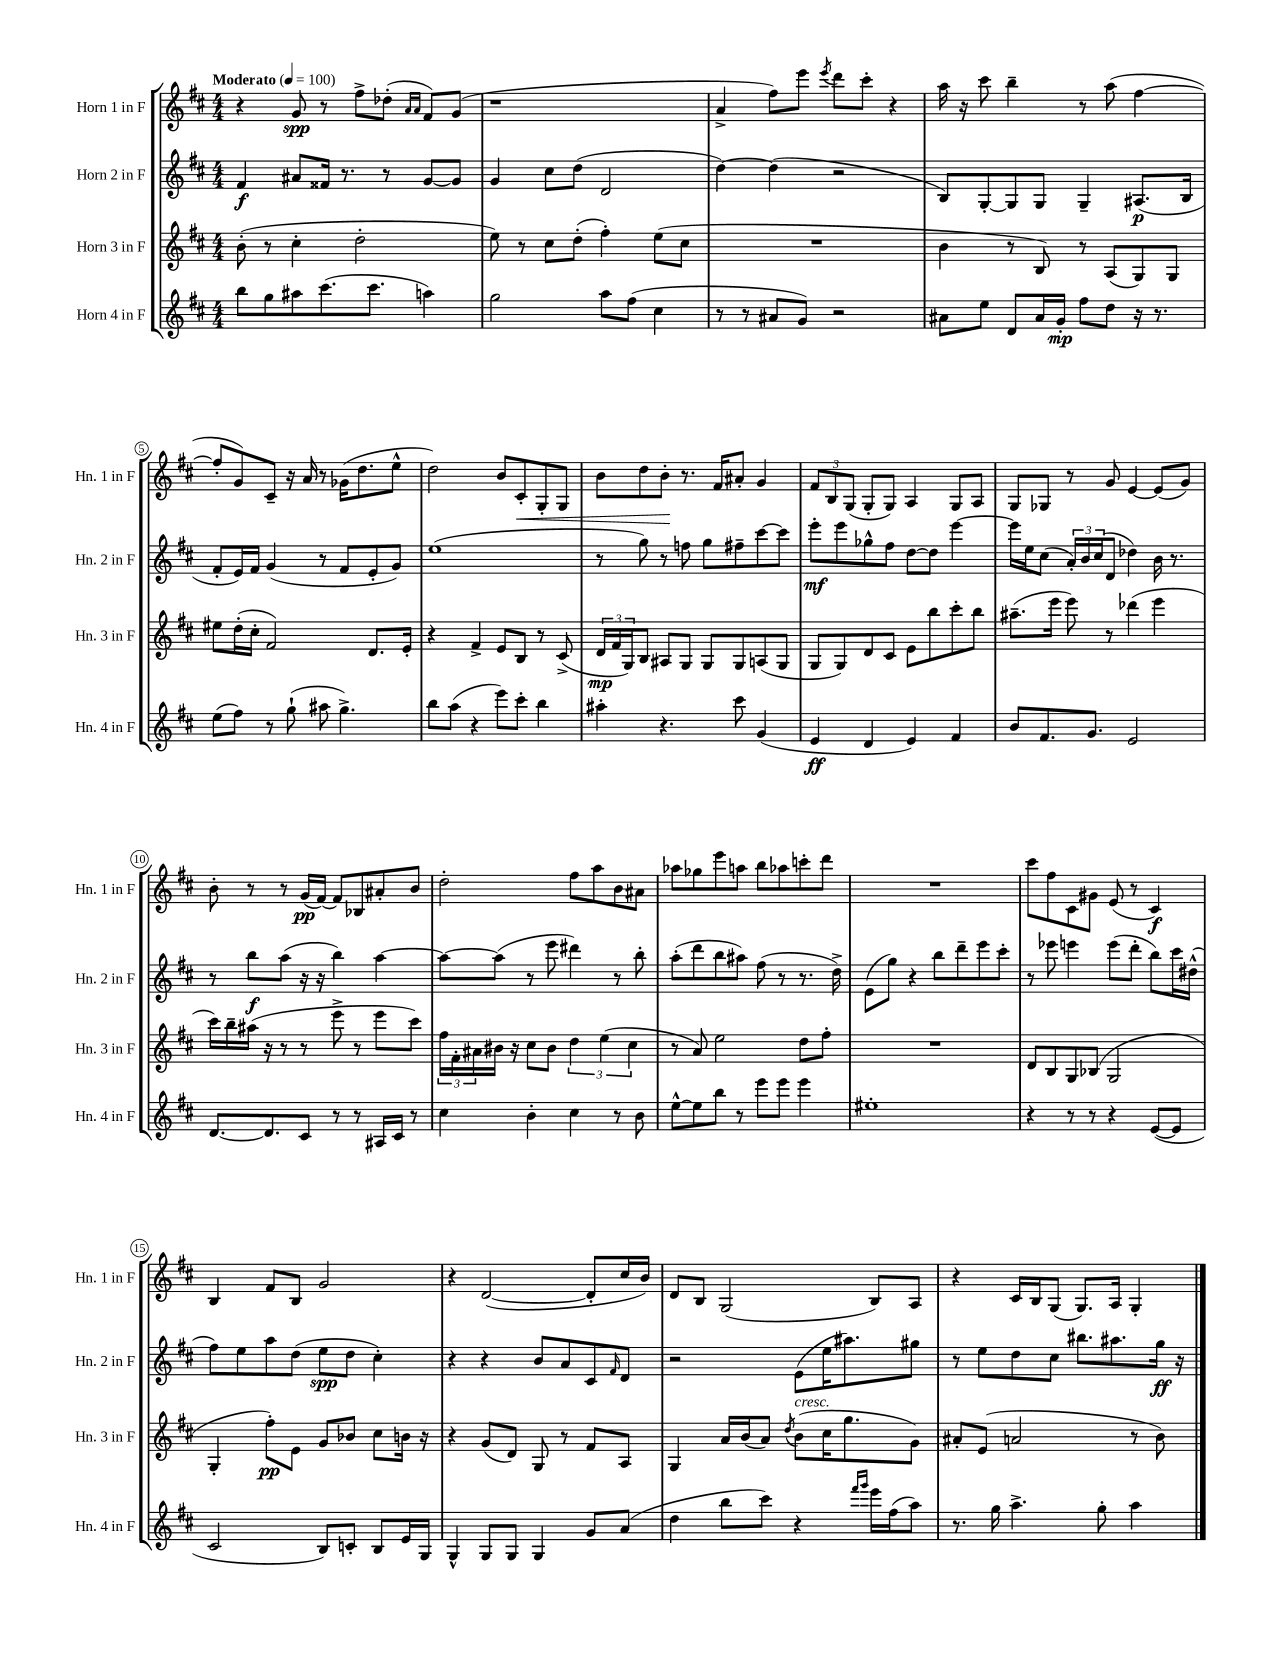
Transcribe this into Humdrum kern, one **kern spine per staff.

**kern	**dynam	**kern	**dynam	**kern	**dynam	**kern	**dynam
*part4	*part4	*part3	*part3	*part2	*part2	*part1	*part1
*staff4	*staff4	*staff3	*staff3	*staff2	*staff2	*staff1	*staff1
*I"Horn 4 in F	*	*I"Horn 3 in F	*	*I"Horn 2 in F	*	*I"Horn 1 in F	*
*I'Hn. 4 in F	*	*I'Hn. 3 in F	*	*I'Hn. 2 in F	*	*I'Hn. 1 in F	*
*clefG2	*	*clefG2	*	*clefG2	*	*clefG2	*
*k[f#c#]	*	*k[f#c#]	*	*k[f#c#]	*	*k[f#c#]	*
*M4/4	*	*M4/4	*	*M4/4	*	*M4/4	*
*MM100	*	*MM100	*	*MM100	*	*MM100	*
=1	=1	=1	=1	=1	=1	=1	=1
!	!	!	!	!	!	!LO:TX:a:B:t=Moderato	!
8bb\L	.	(8b'\	.	4f#/	f	4r	.
8gg\	.	8r	.	.	.	.	.
8aa#X\	.	4cc#'\	.	8a#X/L	.	8g/	spp
(8.ccc#\	.	.	.	16f##X/Jk	.	8r	.
.	.	.	.	8.r	.	.	.
.	.	2dd'\	.	.	.	8ff#^\L	.
8.ccc#\J	.	.	.	.	.	.	.
.	.	.	.	8r	.	(8dd-X'\J	.
.	.	.	.	.	.	16qqa/LL	.
.	.	.	.	.	.	16qqa/JJ	.
4aan\)	.	.	.	[8g/L	.	8f#/L)	.
.	.	.	.	8g/J]	.	(8g/J	.
=2	=2	=2	=2	=2	=2	=2	=2
2gg\	.	8ee\)	.	4g/	.	1r	.
.	.	8r	.	.	.	.	.
.	.	8cc#\L	.	8cc#\L	.	.	.
.	.	(8dd'\J	.	(8dd\J	.	.	.
8aa\L	.	4ff#'\)	.	2d/	.	.	.
(8ff#\J	.	.	.	.	.	.	.
4cc#\	.	(8ee\L	.	.	.	.	.
.	.	8cc#\J	.	.	.	.	.
=3	=3	=3	=3	=3	=3	=3	=3
8r	.	1r	.	[4dd\)	.	4a^/	.
8r	.	.	.	.	.	.	.
8a#X/L	.	.	.	(4dd\]	.	8ff#\L)	.
8g/J)	.	.	.	.	.	8eee\J	.
.	.	.	.	.	.	8qeee/	.
2r	.	.	.	2r	.	8ddd\L	.
.	.	.	.	.	.	8ccc#'\J	.
.	.	.	.	.	.	4r	.
=4	=4	=4	=4	=4	=4	=4	=4
8a#X\L	.	4b\	.	8B/L)	.	16aa\	.
.	.	.	.	.	.	16r	.
8ee\J	.	.	.	[8G'/	.	8ccc#\	.
8d/L	.	8r	.	8G/]	.	4bb~\	.
16a#/L	.	8B/)	.	8G/J	.	.	.
16g'/JJ	mp	.	.	.	.	.	.
8ff#\L	.	8r	.	4G~/	.	8r	.
8dd\J	.	(8A/L	.	.	.	(8aa\	.
16r	.	8G/)	.	(8.A#X/L	p	[4ff#\	.
8.r	.	.	.	.	.	.	.
.	.	8G/J	.	.	.	.	.
.	.	.	.	16B/Jk	.	.	.
!!LO:LB:g=z
=5	=5	=5	=5	=5	=5	=5	=5
(8ee\L	.	8ee#X\L	.	8f#'/L	.	8ff#'/L]	.
8ff#\J)	.	(16dd'\L	.	16e/L)	.	8g/)	.
.	.	16cc#'\JJ	.	16f#/JJ	.	.	.
8r	.	2f#/)	.	(4g/	.	8c#~/J	.
(8gg`\	.	.	.	.	.	16r	.
.	.	.	.	.	.	16a/	.
8aa#X\	.	.	.	8r	.	8r	.
4.gg^\)	.	.	.	8f#/L	.	(16g-X\KL	.
.	.	.	.	.	.	8.dd\	.
.	.	8.d/L	.	8e'/	.	.	.
.	.	.	.	8g/J)	.	8ee^^\J	.
.	.	16e'/Jk	.	.	.	.	.
=6	=6	=6	=6	=6	=6	=6	=6
8bb\L	.	4r	.	(1ee	.	2dd\)	.
(8aa\J	.	.	.	.	.	.	.
4r	.	4f#^/	.	.	.	.	.
8eee\L)	.	8e/L	.	.	.	8b/L	.
!	!	!	!	!	!	!	!LO:HP:b
8ccc#'\J	.	8B/J	.	.	.	8c#'/	<
4bb\	.	8r	.	.	.	8G'/	.
.	.	(8c#^/	.	.	.	8G/J	.
=7	=7	=7	=7	=7	=7	=7	=7
4aa#X'\	.	24d/LL	mp	8r	.	8b\L	.
.	.	24f#/	.	.	.	.	.
.	.	24G/J)	.	.	.	.	.
.	.	8B/J	.	8gg\)	.	8dd\	.
4.r	.	8A#X/L	.	8r	.	8b'\J	.
.	.	8G/J	.	8ffn\	.	8.r	[
.	.	8G/L	.	8gg\L	.	.	.
.	.	.	.	.	.	16f#/KL	.
8ccc#\	.	8G/	.	8ff#X~\	.	8a#X'/J	.
(4g/	.	(8An/	.	[8ccc#\	.	4g/	.
.	.	8G/J	.	8ccc#\J]	.	.	.
=8	=8	=8	=8	=8	=8	=8	=8
4e/	ff	8G/L	.	8eee'\L	mf	12f#/L	.
.	.	.	.	.	.	12B/	.
.	.	8G/)	.	8eee\	.	.	.
.	.	.	.	.	.	(12G/J	.
4d/	.	8d/	.	8gg-X^^\	.	8G'/L	.
.	.	8c#/J	.	8ff#\J	.	8G/J)	.
4e/)	.	8e\L	.	[8dd\L	.	4A/	.
.	.	8bb\	.	8dd\J]	.	.	.
4f#/	.	8ccc#'\	.	[4eee\	.	8G/L	.
.	.	8bb\J	.	.	.	8A/J	.
=9	=9	=9	=9	=9	=9	=9	=9
8b/L	.	(8.aa#X~\L	.	16eee\LL]	.	8G/L	.
.	.	.	.	16ee\J	.	.	.
8.f#/	.	.	.	(8cc#\J	.	8G-X/J	.
.	.	16eee\Jk	.	.	.	.	.
.	.	8eee\)	.	24a'/LL)	.	8r	.
.	.	.	.	24b/	.	.	.
8.g/J	.	.	.	.	.	.	.
.	.	.	.	(24cc#/J	.	.	.
.	.	8r	.	8d/J	.	8g/	.
2e/	.	(4ddd-X\	.	4dd-X\)	.	[4e/	.
.	.	4eee\	.	16b\	.	(8e/L]	.
.	.	.	.	8.r	.	.	.
.	.	.	.	.	.	8g/J)	.
!!LO:LB:g=z
=10	=10	=10	=10	=10	=10	=10	=10
[8.d/L	.	16ccc#\LL)	.	8r	.	8b'\	.
.	.	16bb~\	.	.	.	.	.
.	.	(16aa#X\JJ	.	8bb\L	f	8r	.
8.d/]	.	16r	.	.	.	.	.
.	.	8r	.	(8aa\J	.	8r	.
8c#/J	.	8r	.	16r	.	(16g/LL	pp
.	.	.	.	16r	.	[16f#/JJ)	.
8r	.	8eee^\	.	4bb\)	.	8f#/L]	.
8r	.	8r	.	.	.	8B-X/	.
16A#X/LL	.	8eee\L	.	[4aa\	.	8a#X'/	.
16c#/JJ	.	.	.	.	.	.	.
8r	.	8ccc#\J)	.	.	.	8b/J	.
=11	=11	=11	=11	=11	=11	=11	=11
4cc#\	.	24ff#\LL	.	8aa\L_	.	2dd'\	.
.	.	24f#'\	.	.	.	.	.
.	.	24a#X\	.	.	.	.	.
.	.	16b#X\JJ	.	(8aa\J]	.	.	.
.	.	16r	.	.	.	.	.
4b'\	.	8cc#\L	.	8r	.	.	.
.	.	8b#\J	.	8eee\	.	.	.
4cc#\	.	6dd\	.	4ddd#X\)	.	8ff#\L	.
.	.	.	.	.	.	8aa\	.
.	.	(6ee\	.	.	.	.	.
8r	.	.	.	8r	.	8b\	.
.	.	6cc#\	.	.	.	.	.
8b\	.	.	.	8bb'\	.	8a#X\J	.
=12	=12	=12	=12	=12	=12	=12	=12
[8ee^^\L	.	8r	.	(8aa'\L	.	8aa-X\L	.
8ee\]	.	8a/)	.	8ddd\	.	8gg-X\	.
8bb\J	.	2ee\	.	8bb\	.	8eee\	.
8r	.	.	.	8aa#X\J)	.	8aan\J	.
8eee\L	.	.	.	(8ff#\	.	8bb\L	.
8eee\J	.	.	.	8r	.	8aa-X\	.
4eee\	.	8dd\L	.	8.r	.	8cccn'\	.
.	.	8ff#'\J	.	.	.	8ddd\J	.
.	.	.	.	16dd^\)	.	.	.
=13	=13	=13	=13	=13	=13	=13	=13
1ee#X'	.	1r	.	(8e\L	.	1r	.
.	.	.	.	8gg\J)	.	.	.
.	.	.	.	4r	.	.	.
.	.	.	.	8bb\L	.	.	.
.	.	.	.	8ddd~\	.	.	.
.	.	.	.	8eee\	.	.	.
.	.	.	.	8ccc#'\J	.	.	.
=14	=14	=14	=14	=14	=14	=14	=14
4r	.	8d/L	.	8r	.	8ccc#\L	.
.	.	8B/	.	8eee-X\	.	8ff#\	.
8r	.	8G/	.	4eeen\	.	8c#\	.
8r	.	(8B-X/J	.	.	.	8g#X\J	.
4r	.	2G/	.	(8eee\L	.	(8e/	.
.	.	.	.	8ddd'\J	.	8r	.
([8e/L	.	.	.	8bb\L)	.	4c#/)	f
8e/J]	.	.	.	16ccc#\L	.	.	.
.	.	.	.	(16dd#X^^\JJ	.	.	.
!!LO:LB:g=z
=15	=15	=15	=15	=15	=15	=15	=15
2c#/	.	4G'/	.	8ff#\L)	.	4B/	.
.	.	.	.	8ee\	.	.	.
.	.	8ff#'\L)	pp	8aa\	.	8f#/L	.
.	.	8e\J	.	(8dd\J	.	8B/J	.
8B/L)	.	8g/L	.	8ee\L	spp	2g/	.
8cn'/J	.	8b-X/J	.	8dd\J	.	.	.
8B/L	.	8cc#\L	.	4cc#'\)	.	.	.
16e/L	.	16bn\Jk	.	.	.	.	.
16G/JJ	.	16r	.	.	.	.	.
=16	=16	=16	=16	=16	=16	=16	=16
4G^^/	.	4r	.	4r	.	4r	.
8G/L	.	(8g/L	.	4r	.	([2d/	.
8G/J	.	8d/J)	.	.	.	.	.
4G/	.	8G/	.	8b/L	.	.	.
.	.	8r	.	8a/	.	.	.
8g/L	.	8f#/L	.	8c#/	.	8d'/L]	.
.	.	.	.	16qqf#/	.	.	.
(8a/J	.	8A/J	.	8d/J	.	16cc#/L	.
.	.	.	.	.	.	16b/JJ)	.
=17	=17	=17	=17	=17	=17	=17	=17
4dd\	.	4G/	.	2r	.	8d/L	.
.	.	.	.	.	.	8B/J	.
8bb\L	.	16a/LL	.	.	.	(2G/	.
.	.	(16b/J	.	.	.	.	.
8ccc#\J)	.	8a/J)	.	.	.	.	.
.	.	8qdd/	.	.	.	.	.
!	!	!LO:TX:a:i:t=cresc.	!	!	!	!	!
4r	.	(8b\L	.	(8e\L	.	.	.
.	.	16cc#\K	.	16ee\K	.	.	.
.	.	8.gg\	.	8.aa#X\)	.	.	.
16qqfff#/LL	.	.	.	.	.	.	.
16qqggg/JJ	.	.	.	.	.	.	.
16eee\LL	.	.	.	.	.	8B/L)	.
(16ff#\J	.	.	.	.	.	.	.
8aa\J)	.	8g\J)	.	8gg#X\J	.	8A/J	.
=18	=18	=18	=18	=18	=18	=18	=18
8.r	.	8a#X'/L	.	8r	.	4r	.
.	.	(8e/J	.	8ee\L	.	.	.
16gg\	.	.	.	.	.	.	.
4.aa^\	.	2an/	.	8dd\	.	16c#/LL	.
.	.	.	.	.	.	16B/J	.
.	.	.	.	8cc#\J	.	(8G/J	.
.	.	.	.	8.bb#X\L	.	8.G/L)	.
8gg'\	.	.	.	.	.	.	.
.	.	.	.	8.aa#X\	.	16A/Jk	.
4aa\	.	8r	.	.	.	4G'/	.
.	.	8b\)	.	16gg\Jk	ff	.	.
.	.	.	.	16r	.	.	.
==	==	==	==	==	==	==	==
*-	*-	*-	*-	*-	*-	*-	*-
